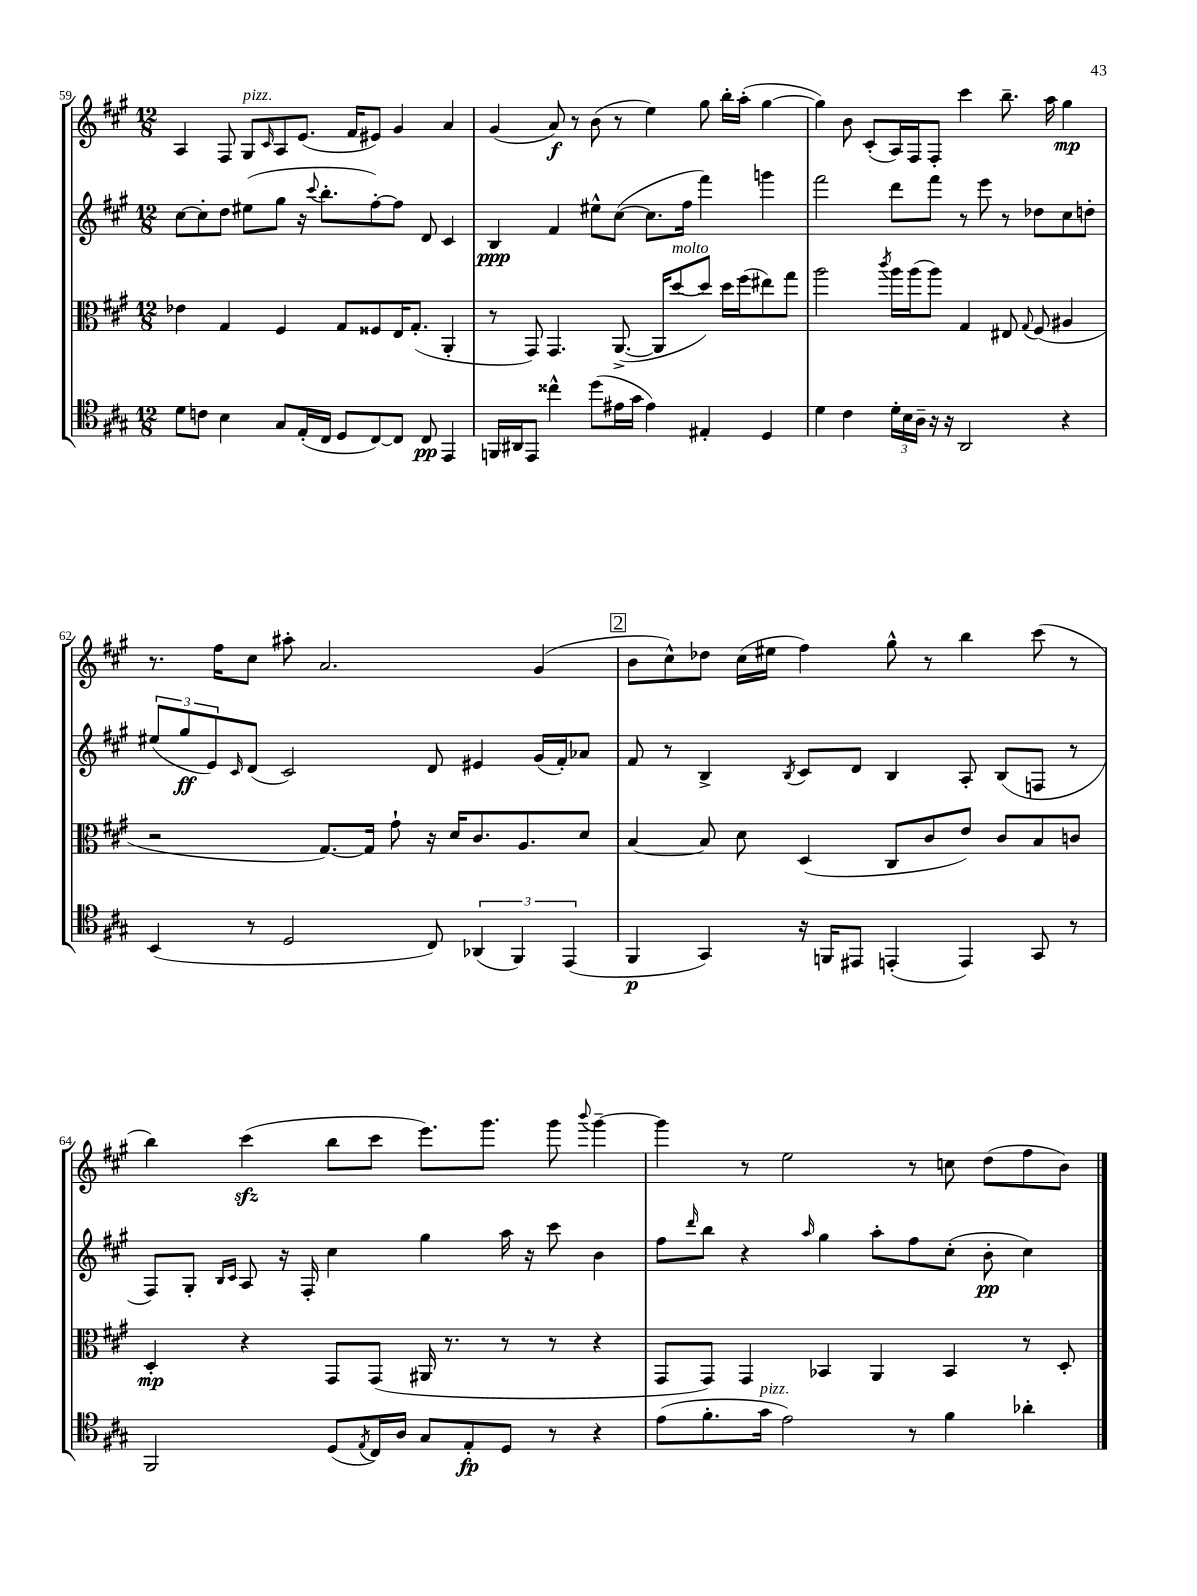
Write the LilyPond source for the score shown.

<<
\new StaffGroup <<
\new Staff = "s0" {
    \clef treble \key a \major \numericTimeSignature \time 12/8
    a4 fis8 gis8^\markup { \italic "pizz." } \grace { cis'16 } a8 e'8.( fis'16 eis'8) gis'4 a'4 |
    gis'4( a'8\f) r8 b'8( r8 e''4) gis''8 b''16-. a''16-.( gis''4~ |
    gis''4) b'8 cis'8-.( a16) fis16 fis8-. cis'''4 b''8.-- a''16 gis''4\mp |
    r8. fis''16 cis''8 ais''8-. a'2. gis'4( |
    \mark \markup { \box "2" } b'8 cis''8-^) des''8 cis''16( eis''16 fis''4) gis''8-^ r8 b''4 cis'''8( r8 |
    b''4) cis'''4\sfz( b''8 cis'''8 e'''8.) gis'''8. gis'''8 \appoggiatura { b'''8 } gis'''4~-- |
    gis'''4 r8 e''2 r8 c''8 d''8( fis''8 b'8) \bar "|." |
}
\new Staff = "s1" {
    \clef treble \key a \major \numericTimeSignature \time 12/8
    cis''8~ cis''8-. d''8 eis''8( gis''8 r16 \appoggiatura { cis'''8 } b''8.-. fis''8~-.) fis''8 d'8 cis'4 |
    b4\ppp fis'4 eis''8-^ cis''8~( cis''8. fis''16 fis'''4) g'''4 |
    fis'''2 d'''8 fis'''8 r8 e'''8 r8 des''8 cis''8 d''8-. |
    \tuplet 3/2 { eis''8( gis''8\ff e'8) } \grace { cis'16 } d'8( cis'2) d'8 eis'4 gis'16( fis'16-.) aes'8 |
    \mark \markup { \box "2" } fis'8 r8 b4-> \acciaccatura { b8 } cis'8 d'8 b4 a8-. b8( f8 r8 |
    fis8) gis8-. \grace { b16 cis'16 } a8 r16 fis16-. cis''4 gis''4 a''16 r16 cis'''8 b'4 |
    fis''8 \grace { d'''16 } b''8 r4 \grace { a''16 } gis''4 a''8-. fis''8 cis''8-.( b'8-.\pp cis''4) \bar "|." |
}
\new Staff = "s2" {
    \clef alto \key a \major \numericTimeSignature \time 12/8
    ees'4 gis4 fis4 gis8 fisis8 e16 gis8.-.( a,4-. |
    r8 gis,8) gis,4. a,8.~->( a,16 d''8~^\markup { \italic "molto" } d''8) d''16 fis''16( eis''8) gis''8 |
    a''2 \acciaccatura { cis'''8 } a''16 a''16( a''8) gis4 eis8 \appoggiatura { gis8 } fis8( ais4 |
    r2 gis8.~) gis16 gis'8-! r16 d'16 cis'8. a8. d'8 |
    \mark \markup { \box "2" } b4~ b8 d'8 d4( cis8 cis'8 e'8) cis'8 b8 c'8 |
    d4-.\mp r4 gis,8 gis,8( ais,16 r8. r8 r8 r4 |
    gis,8 gis,8) gis,4 bes,4 a,4 bes,4 r8 d8-. \bar "|." |
}
\new Staff = "s3" {
    \clef tenor \key a \major \numericTimeSignature \time 12/8
    d'8 c'8 b4 gis8 e16-.( cis16 d8 cis8~) cis8 cis8\pp e,4 |
    f,16 ais,16 e,8 cisis''4-^ d''8( eis'16 gis'16 eis'4) eis4-. d4 |
    d'4 cis'4 \tuplet 3/2 { d'16-. b16 a16-- } r16 r16 a,2 r4 |
    b,4( r8 d2 cis8) \tuplet 3/2 { aes,4( fis,4) e,4( } |
    \mark \markup { \box "2" } fis,4\p gis,4) r16 f,16 eis,8 e,4-.( e,4) gis,8 r8 |
    fis,2 d8( \acciaccatura { e8 } cis16) a16 gis8 e8-.\fp d8 r8 r4 |
    e'8( fis'8.-. gis'16^\markup { \italic "pizz." } e'2) r8 fis'4 aes'4-. \bar "|." |
}
>>
>>
\layout { \context { \Score currentBarNumber = #59 } }
